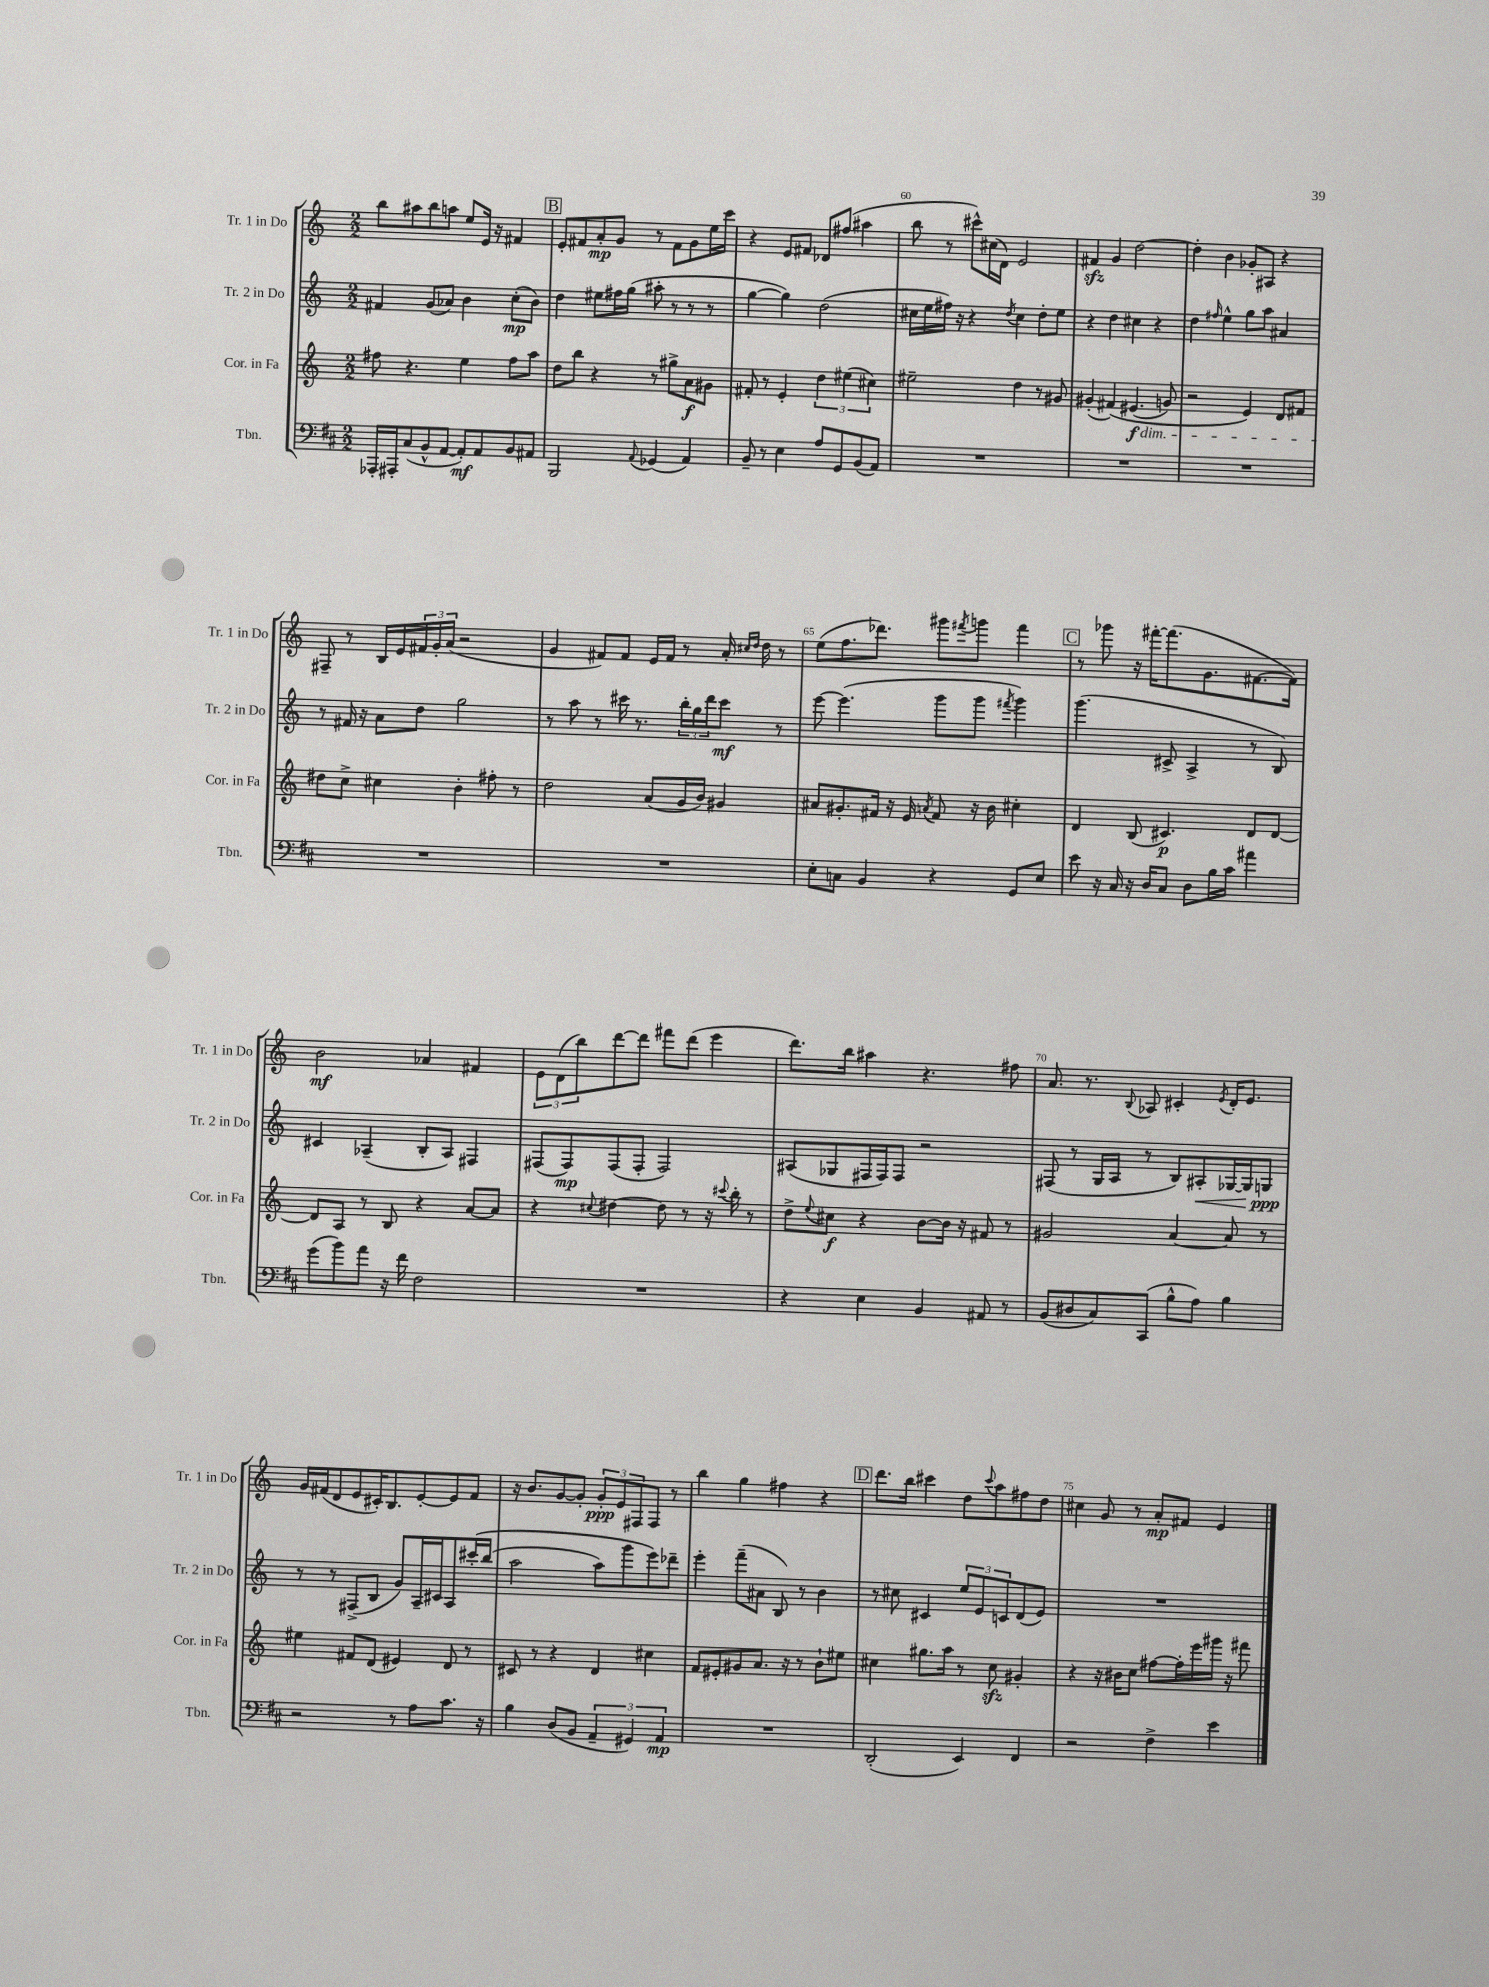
<<
\new StaffGroup <<
\new Staff = "s0" \with { instrumentName = "Tr. 1 in Do" shortInstrumentName = "Tr. 1 in Do" } {
    \clef treble \key c \major \numericTimeSignature \time 2/2
    b''8 ais''8 b''8 a''8 e''8 e'16 r16 fis'4 |
    \mark \markup { \box "B" } e'8-. fis'8 a'8-.\mp g'8 r8 fis'8 g'8 e''16 c'''16 |
    r4 e'8 fis'8 des'8 fis''8( ais''4 |
    b''8 r8 cis'''8-^) cis''16( d'16) e'2 |
    fis'4\sfz g'4 d''2~ |
    d''4-. b'4 ges'8-. ais8 r4 |
    fis8-- r8 b16 e'16 \tuplet 3/2 { fis'16 g'16-. a'16( } r2 |
    g'4 fis'8) fis'8 e'16 fis'16 r8 a'16-. \grace { cis''16 d''16 } d''16 r8 |
    e''8( f''8. des'''8.) gis'''8 \acciaccatura { fis'''8 } g'''8 fis'''4 |
    \mark \markup { \box "C" } r8 ges'''8 r16 fis'''16~-. fis'''8.( g'8. fis'8.~ fis'16) |
    b'2\mf aes'4 fis'4 |
    \tuplet 3/2 { e'8 d'8( b''8) } d'''8~ d'''8 fis'''8 d'''8( e'''4 |
    d'''8.) b''16 ais''4 r4. fis''8 |
    a'8. r8. \appoggiatura { b8 } aes8 cis'4-. \acciaccatura { e'8 } d'16-. e'8. |
    g'16 fis'16( d'8 e'8 cis'16-.) b8. e'8~-. e'8 fis'8 |
    r16 b'8. g'8~ g'8-. \tuplet 3/2 { g'8-.\ppp e'8 fis8 } fis8 r8 |
    b''4 g''4 fis''4 r4 |
    \mark \markup { \box "D" } d'''8. b''16 cis'''4 d''8 \appoggiatura { cis'''8 } a''8 fis''8 d''8 |
    cis''4 g'8 r8 a'8-.\mp fis'8 e'4 \bar "|." |
}
\new Staff = "s1" \with { instrumentName = "Tr. 2 in Do" shortInstrumentName = "Tr. 2 in Do" } {
    \clef treble \key c \major \numericTimeSignature \time 2/2
    fis'4 g'8( aes'8) b'4 c''8-.\mp( b'8) |
    \mark \markup { \box "B" } d''4 eis''8 fis''16 g''16( ais''8-. r8 r8 r8 |
    g''4~ g''4) d''2( |
    cis''16 e''16 fis''16) r16 r4 \acciaccatura { d''8 } cis''4 d''8-. e''8 |
    r4 d''4 cis''4 r4 |
    d''4 \grace { fis''16 } e''4-^ g''8 a''8 ais'4 |
    r8 fis'16 r16 a'8 d''8 g''2 |
    r8 a''8 r8 cis'''16 r8. \tuplet 3/2 { b''16-. g''16 d'''16 } cis'''8\mf r8 |
    e'''8~ e'''4.( g'''8 g'''8 \acciaccatura { fis'''8 } g'''4) |
    \mark \markup { \box "C" } g'''4.( cis'8-> a4-> r8 b8) |
    cis'4 aes4--( b8-. aes8) fis4 |
    fis8( fis8\mp) fis8( fis8-. fis2) |
    ais8( ges8 fis16 fis16) fis8 r2 |
    fis8( r8 g16 a16 r8 b8) ais8-.\< ges16~ ges16 g8\ppp\! |
    r8 r8 fis8->( b8 g'8) a16-- cis'16 a8 cis'''16-.\( b''16( |
    a''2 a''8) g'''8 e'''8\) des'''8-- |
    e'''4-. f'''8--( ais'8 b8) r8 b'4 |
    \mark \markup { \box "D" } r8 cis''8 cis'4 \tuplet 3/2 { e''8 e'8 c'8 } d'8( e'8) |
    R1 \bar "|." |
}
\new Staff = "s2" \with { instrumentName = "Cor. in Fa" shortInstrumentName = "Cor. in Fa" } {
    \clef treble \key c \major \numericTimeSignature \time 2/2
    fis''8 r4. e''4 fis''8 a''8 |
    \mark \markup { \box "B" } d''8 b''8 r4 r8 gis''8-> a'8\f gis'8 |
    fis'8-. r8 e'4-. \tuplet 3/2 { d''4 eis''4( cis''4) } |
    eis''2-- d''4 r8 gis'8 |
    gis'4-.( fis'4)\( eis'4.\f\dim( g'8) |
    r2 e'4\) d'8 fis'8 |
    dis''8\! c''8-> cis''4 b'4-. fis''8-. r8 |
    d''2 a'8( g'16 b'16) gis'4 |
    ais'8 gis'8.-. fis'16 r16 e'16 \acciaccatura { a'8 } fis'8 r16 b'16 cis''4-. |
    \mark \markup { \box "C" } d'4 b8( cis'4.\p) d'8 d'8~ |
    d'8 a8 r8 b8 r4 a'8~ a'8 |
    r4 \appoggiatura { cis''8 } dis''4~ dis''8 r8 r16 \appoggiatura { cis'''8 } b''16-. r8 |
    d''8-> \appoggiatura { e''8 } cis''8\f r4 b'8~ b'16 r16 fis'8 r8 |
    gis'2 a'4~ a'8 r8 |
    eis''4 fis'8 d'8( eis'4) d'8 r8 |
    cis'8 r8 r4 d'4 cis''4 |
    f'8 eis'8-. gis'8 a'8. r16 r8 b'8-! eis''8 |
    \mark \markup { \box "D" } cis''4 gis''8. a''16 r8 cis''8\sfz gis'4-. |
    r4 r16 bis'16 c''8 fis''8~ fis''16-. e'''16 gis'''16 r16 fis'''8 \bar "|." |
}
\new Staff = "s3" \with { instrumentName = "Tbn." shortInstrumentName = "Tbn." } {
    \clef bass \key d \major \numericTimeSignature \time 2/2
    aes,,16-. ais,,16-. cis8( b,8-^ a,8~ a,8-.\mf) a,8 b,8 ais,8 |
    \mark \markup { \box "B" } b,,2 \appoggiatura { a,8 } ges,4( a,4) |
    b,8-- r8 e4 a8 g,8 b,8( a,8) |
    R1 |
    R1 |
    R1 |
    R1 |
    R1 |
    e8-. c8 b,4 r4 g,8 e8 |
    \mark \markup { \box "C" } e'8 r16 cis16 r16 d16 cis8 d8 b16 cis'16 ais'4 |
    g'8( b'8) a'8 r16 fis'16 fis2 |
    R1 |
    r4 e4 b,4 ais,8 r8 |
    b,8( dis8 cis8) cis,8( b8-^ a8) b4 |
    r2 r8 a8 cis'8. r16 |
    b4 d8( b,8 \tuplet 3/2 { a,4-- gis,4) a,4\mp } |
    R1 |
    \mark \markup { \box "D" } d,2-.( e,4) fis,4 |
    r2 fis4-> e'4 \bar "|." |
}
>>
>>
\layout { \context { \Score currentBarNumber = #57 \override BarNumber.break-visibility = ##(#f #t #t) barNumberVisibility = #(every-nth-bar-number-visible 5) } }
